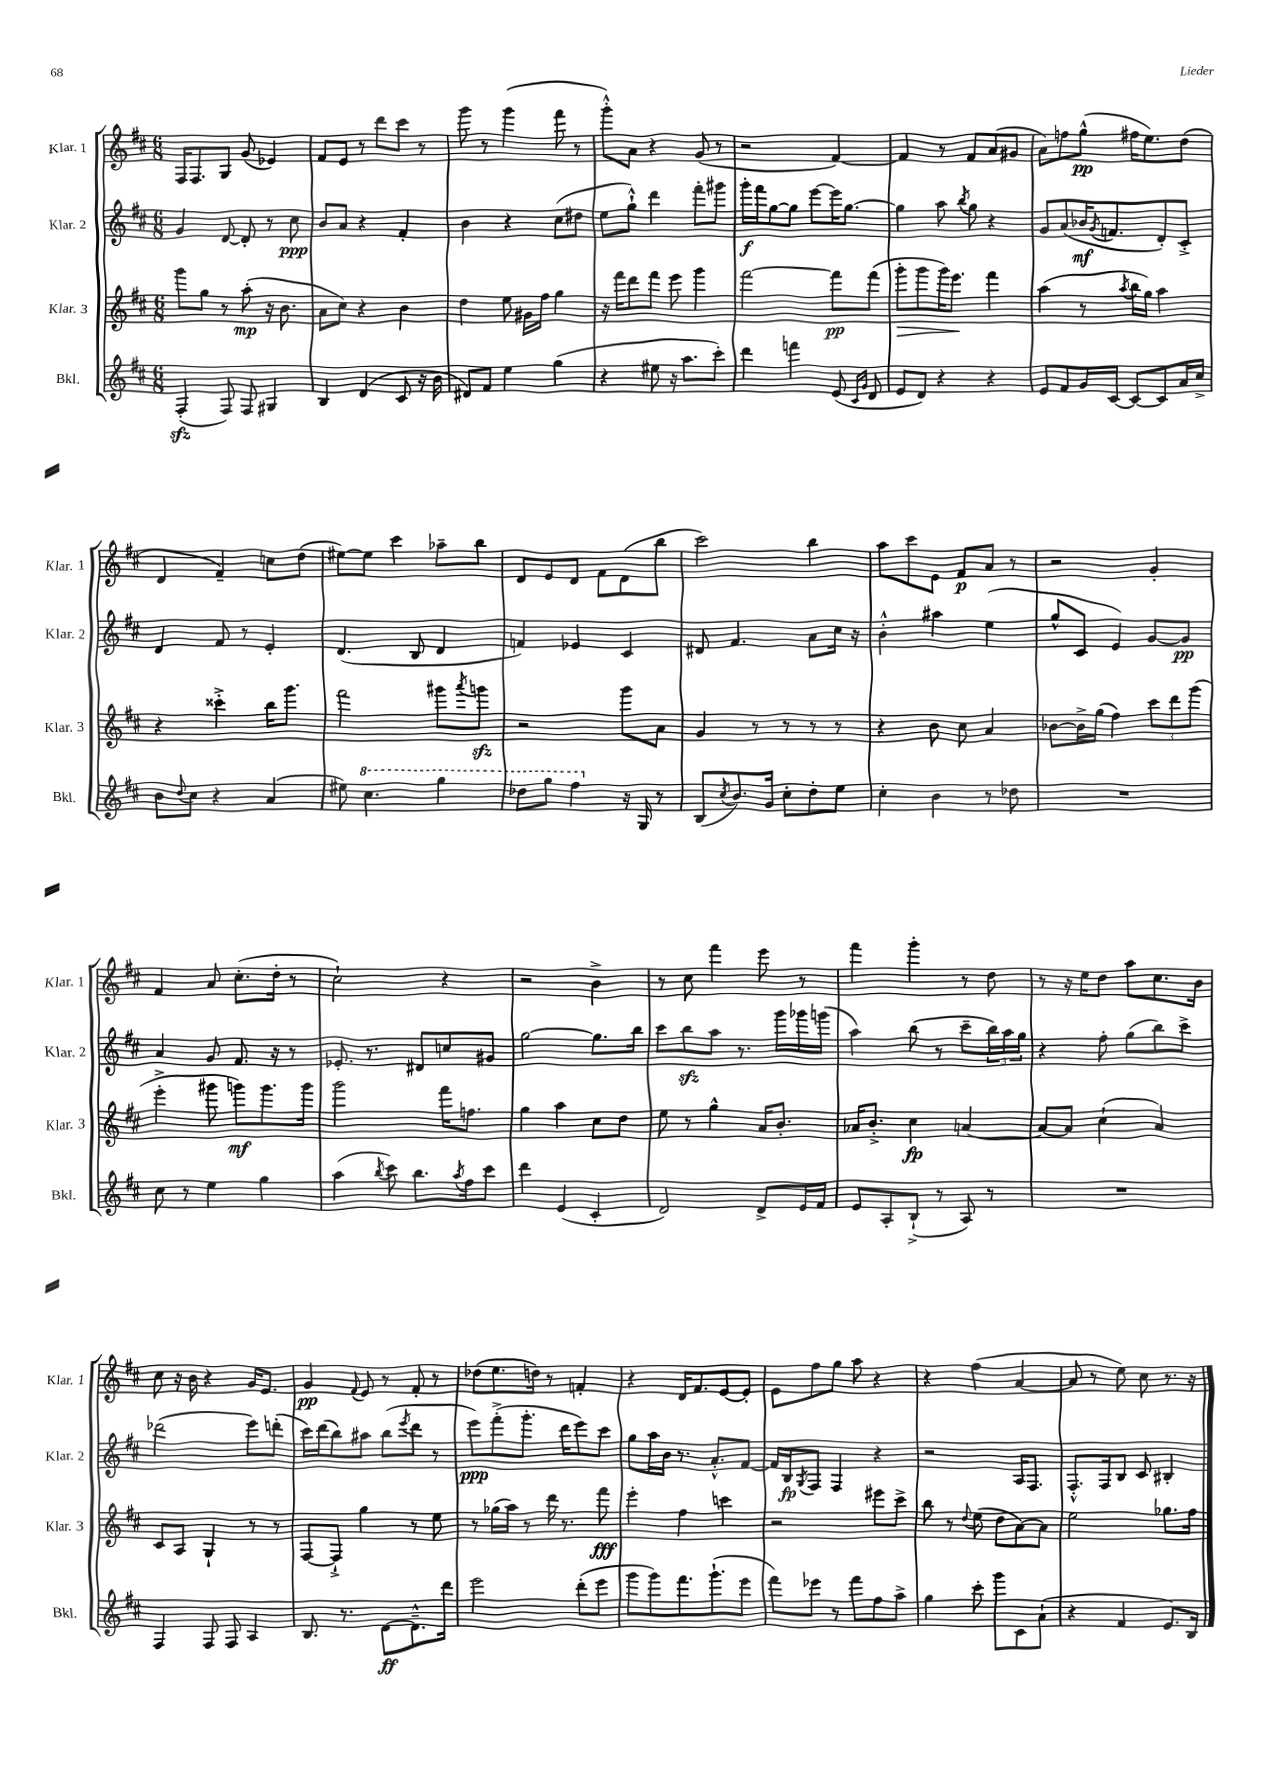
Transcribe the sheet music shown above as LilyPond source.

<<
\new StaffGroup <<
\new Staff = "s0" \with { instrumentName = "Klar. 1" shortInstrumentName = "Klar. 1" } {
    \clef treble \key d \major \numericTimeSignature \time 6/8
    fis16 fis8. g8 g'8( ees'4) |
    fis'8 e'8 r8 d'''8 cis'''8 r8 |
    g'''8 r8 g'''4( fis'''8 r8 |
    g'''8-.-^) a'8 r4 g'8( r8 |
    r2 fis'4~) |
    fis'4 r8 fis'8 a'8( gis'8 |
    a'8) f''8 g''8-^\pp( fis''16 e''8.) d''8( |
    d'4 fis'4--) c''8 d''8( |
    eis''8~) eis''8 cis'''4 aes''8-- b''8 |
    d'8 e'8 d'8 fis'8 d'8( b''8 |
    cis'''2) b''4 |
    a''8 cis'''8 e'8 fis'8\p a'8 r8 |
    r2 g'4-. |
    fis'4 a'8 cis''8.-.( d''16-. r8 |
    cis''2-!) r4 |
    r2 b'4-> |
    r8 cis''8 fis'''4 e'''8 r8 |
    fis'''4 g'''4-. r8 d''8 |
    r8 r16 e''16 d''8 a''8 cis''8. b'16 |
    cis''8 r16 b'16 r4 g'16 e'8. |
    g'4\pp \appoggiatura { fis'8 } e'8 r8 fis'8-. r8 |
    des''8( e''8. d''16) r8 f'4-. |
    r4 d'16 fis'8. e'8~ e'8-. |
    e'8 fis''8 g''8 a''8 r4 |
    r4 fis''4( a'4~ |
    a'8 r8 e''8) cis''8 r8. r16 \bar "|." |
}
\new Staff = "s1" \with { instrumentName = "Klar. 2" shortInstrumentName = "Klar. 2" } {
    \clef treble \key d \major \numericTimeSignature \time 6/8
    g'4 d'8~ d'8-. r8 cis''8\ppp |
    b'8 a'8 r4 fis'4-. |
    b'4 r4 cis''8( dis''8 |
    e''8 g''8-!-^) d'''4 fis'''8-. gis'''8 |
    g'''16-.\f fis'''16 g''8~ g''8 e'''8~ e'''16 g''8.~ |
    g''4 a''8 \acciaccatura { b''8 } g''8 r4 |
    g'8 a'8( bes'16\mf \acciaccatura { g'8 } f'8. d'8-.) cis'8-.-> |
    d'4 fis'8 r8 e'4-. |
    d'4.( b8 d'4 |
    f'4) ees'4 cis'4 |
    dis'8 fis'4. a'8 cis''16 r16 |
    b'4-.-^ ais''4 e''4( |
    g''8-^ cis'8 e'4) g'8~ g'8\pp |
    a'4 g'8 fis'8. r16 r8 |
    ees'8.-. r8. dis'8 c''8 gis'8 |
    g''2~ g''8. b''16 |
    cis'''8 b''8\sfz a''8 r8. g'''16 ges'''16 g'''16( |
    a''4) b''8( r8 cis'''8-- \tuplet 3/2 { b''16) a''16 g''16 } |
    r4 fis''8-. g''8( b''8) cis'''8-> |
    des'''2( e'''8) d'''8-.( |
    cis'''16) d'''16( b''8) ais''8 b''8( \acciaccatura { e'''8 } d'''8 r8 |
    e'''8\ppp) fis'''8-.->( g'''8.-. d'''16 e'''8) cis'''8 |
    g''8 a''16 b'16 r8. a'8.-.-^ fis'8~ |
    fis'16 b16\fp \acciaccatura { g8 } fis8 fis4 r4 |
    r2 a16 fis8. |
    fis8.-.-^ fis16 b8 cis'8 bis4-. \bar "|." |
}
\new Staff = "s2" \with { instrumentName = "Klar. 3" shortInstrumentName = "Klar. 3" } {
    \clef treble \key d \major \numericTimeSignature \time 6/8
    g'''8 g''8 r8 a''8-.\mp( r16 b'8. |
    a'8 cis''8) r4 b'4 |
    d''4 e''8 gis'16 fis''16 g''4 |
    r16 fis'''16 d'''8 fis'''8 e'''8 g'''4 |
    fis'''2~ fis'''8\pp fis'''8( |
    g'''8-.\> g'''8 g'''16) e'''8.\! fis'''4 |
    a''4( r8 \acciaccatura { a''8 } b''16 g''16) a''4 |
    r4 cisis'''4-.-> b''16 g'''8. |
    fis'''2 gis'''8 \acciaccatura { a'''8 } g'''8\sfz |
    r2 g'''8 a'8 |
    g'4 r8 r8 r8 r8 |
    r4 b'8 cis''8 a'4 |
    bes'8~ bes'16-> g''16( fis''4) \tuplet 3/2 { cis'''8 d'''8 g'''8( } |
    e'''4-.-> gis'''8 g'''8\mf) g'''8. g'''16 |
    g'''2 fis'''16 f''8. |
    g''4 a''4 cis''8 d''8 |
    e''8 r8 g''4-^ a'16 b'8.-. |
    aes'16 b'8.-.-> cis''4\fp a'4~ |
    a'8~ a'8 cis''4-!( a'4) |
    cis'8 a8 g4-! r8 r8 |
    fis8~ fis8-!-> g''4 r8 e''8 |
    r8 ges''16( a''16) r8 d'''16 r8. fis'''8\fff |
    e'''4-. fis''4 c'''4 |
    r2 eis'''8 cis'''8-> |
    b''8 r8 \appoggiatura { d''8 } e''8( d''8 a'8~) a'8 |
    e''2 ges''8. fis''16 \bar "|." |
}
\new Staff = "s3" \with { instrumentName = "Bkl." shortInstrumentName = "Bkl." } {
    \clef treble \key d \major \numericTimeSignature \time 6/8
    fis4-.\sfz( fis8) fis8 gis4 |
    b4 d'4( cis'8 r16 b'16 |
    dis'8) fis'8 e''4 g''4( |
    r4 eis''8 r16 a''8. cis'''8-.) |
    d'''4 f'''4 e'8( \grace { cis'16 g'16 } d'8 |
    e'8 d'8) r4 r4 |
    e'8 fis'8 g'16 cis'16~ cis'8~ cis'8 a'16 cis''16-> |
    b'8 \appoggiatura { d''8 } cis''8 r4 a'4( |
    eis''8) \ottava #1 cis'''4. g'''4 |
    des'''8 g'''8 fis'''4 \ottava #0 r16 g16 r8 |
    b8( \acciaccatura { cis''8 } b'8.) g'16 cis''8-. d''8-. e''8 |
    cis''4-. b'4 r8 des''8 |
    R2. |
    cis''8 r8 e''4 g''4 |
    a''4( \acciaccatura { b''8 } cis'''8) b''8. \acciaccatura { a''8 } fis''16 cis'''8 |
    d'''4 e'4( cis'4-. |
    d'2) d'8-> e'16 fis'16 |
    e'8 a8-. b8-!->( r8 a8) r8 |
    R2. |
    fis4 fis8 fis8 a4 |
    b8. r8. d'8~\ff d'8.---^ d'''16 |
    e'''2 d'''8-.( e'''8 |
    g'''8 g'''8) fis'''8. g'''8.-!( e'''8 |
    fis'''8) ees'''8 r8 fis'''8 fis''8 a''8-> |
    g''4 cis'''8-. g'''8 cis'8 a'8-!( |
    r4 fis'4 e'8.) b16 \bar "|." |
}
>>
>>
\layout { \context { \Score \remove "Bar_number_engraver" } }
